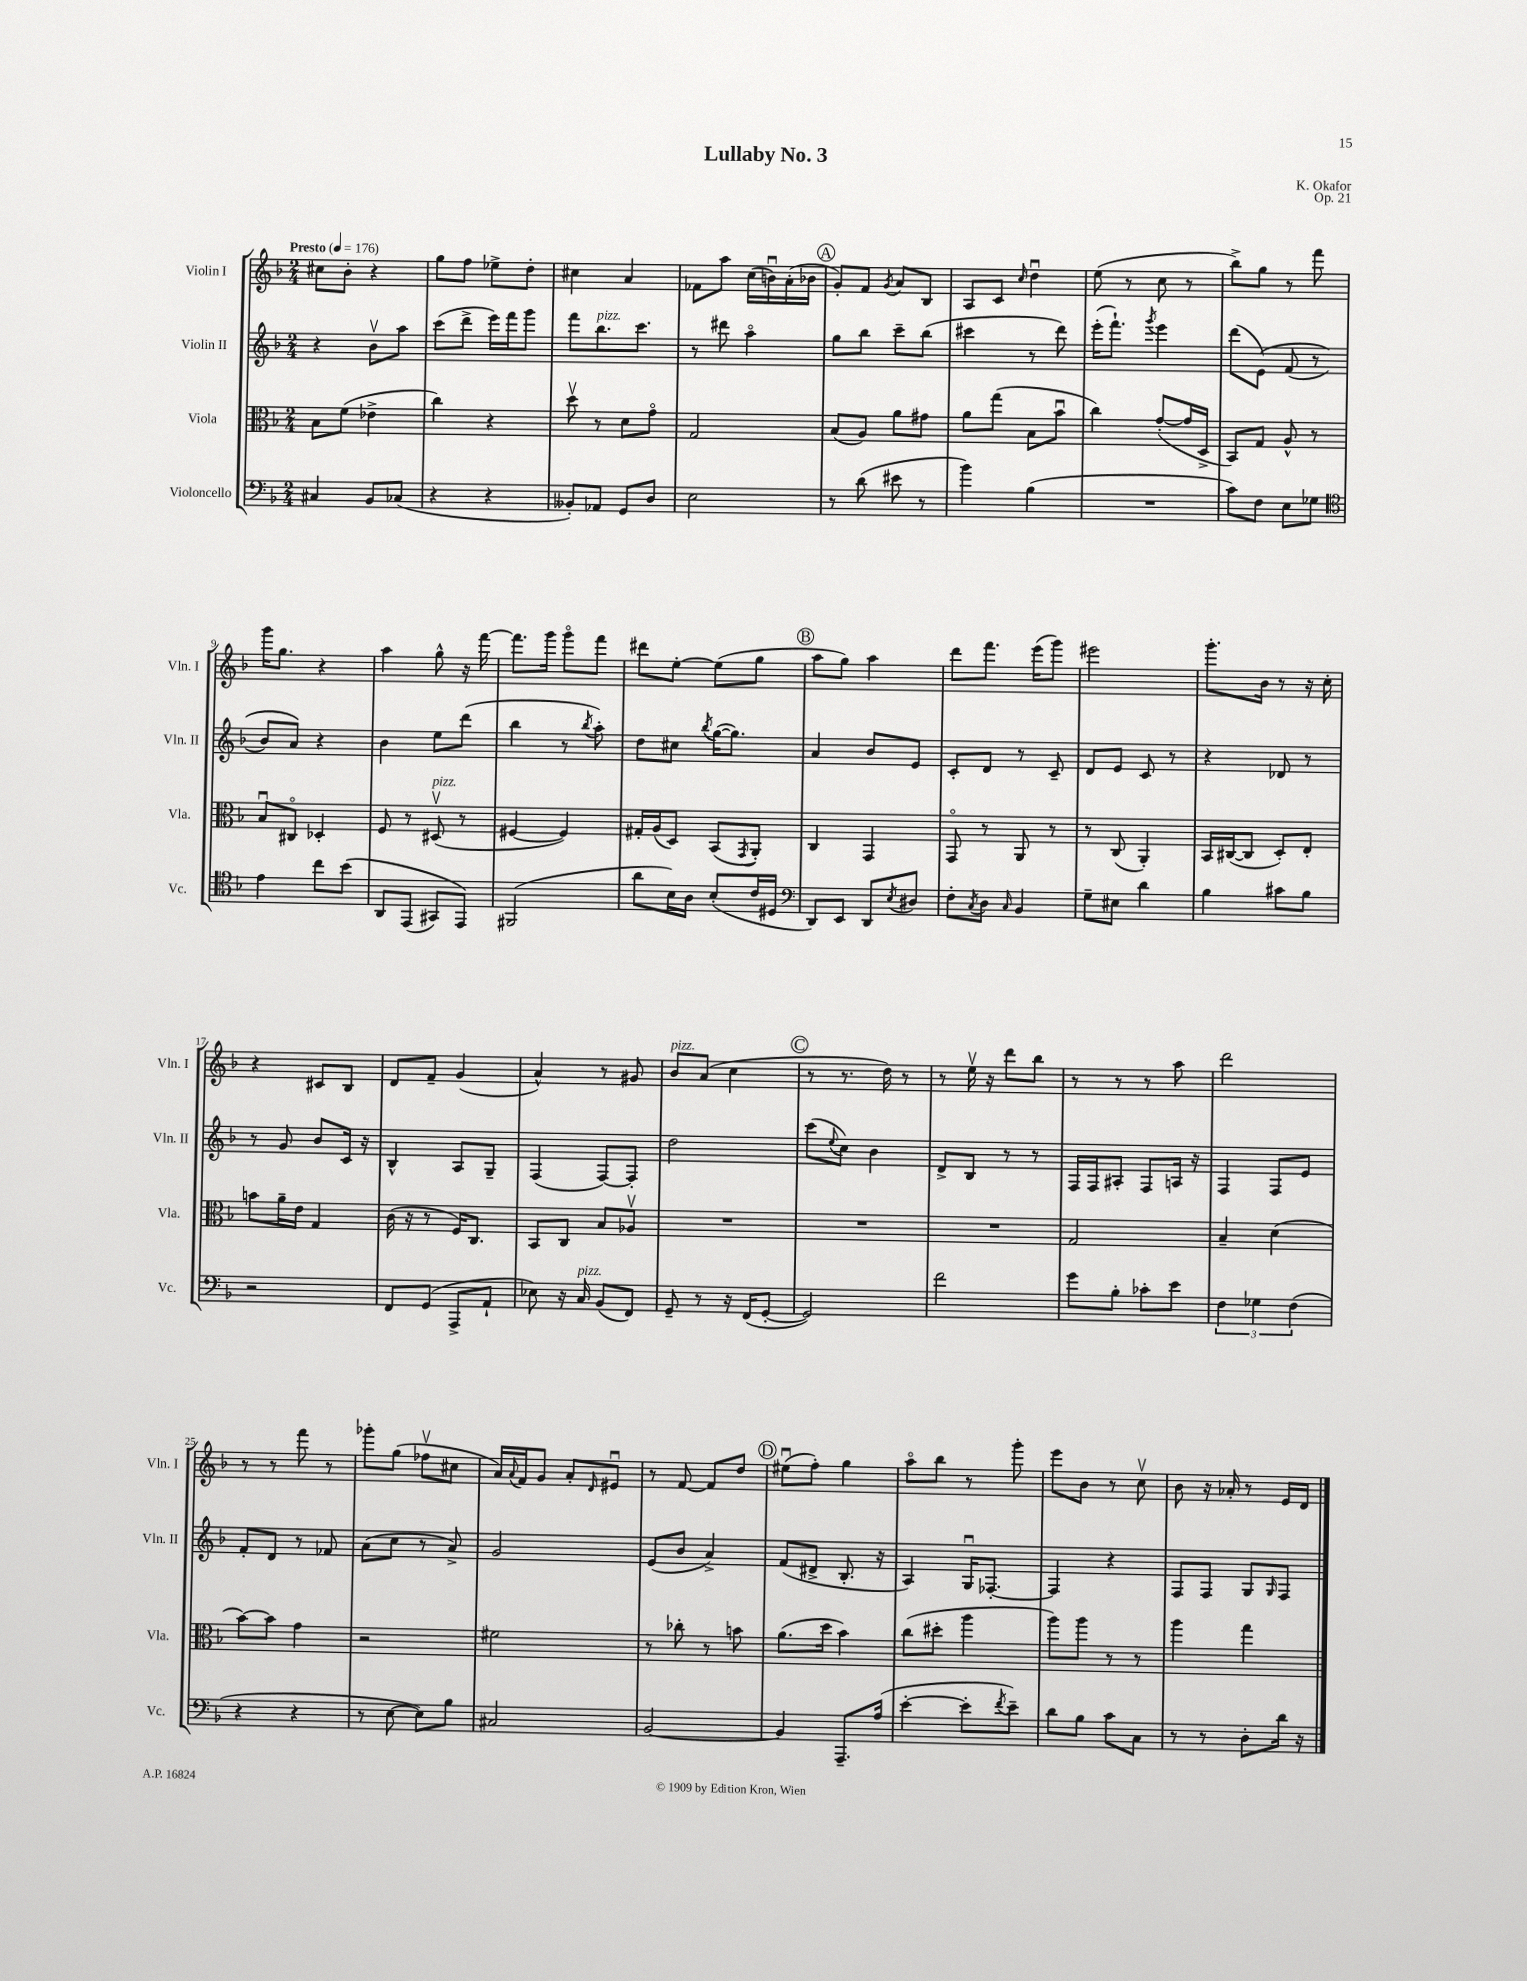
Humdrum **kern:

**kern	**kern	**kern	**kern
*part4	*part3	*part2	*part1
*staff4	*staff3	*staff2	*staff1
*I"Violoncello	*I"Viola	*I"Violin II	*I"Violin I
*I'Vc.	*I'Vla.	*I'Vln. II	*I'Vln. I
*clefF4	*clefC3	*clefG2	*clefG2
*k[b-]	*k[b-]	*k[b-]	*k[b-]
*M2/4	*M2/4	*M2/4	*M2/4
*MM176	*MM176	*MM176	*MM176
=1	=1	=1	=1
!	!	!	!LO:TX:a:B:t=Presto
4C#X/	8B-\L	4r	8cc#X\L
.	(8f\J	.	8b-'\J
8BB-/L	4e-X^\	8b-v\L	4r
(8C-X/J	.	8aa\J	.
=2	=2	=2	=2
4r	4cc\)	(8ccc\L	8gg\L
.	.	8ddd^\J	8ff\J
4r	4r	16eee\LL)	8ee-X^\L
.	.	16fff\J	.
.	.	8ggg\J	8dd'\J
=3	=3	=3	=3
8BB--X'/L)	8ddv\	8fff\L	4cc#X\
!	!	!LO:TX:a:i:t=pizz.	!
8AA-X/J	8r	8.bb-\	.
8GG/L	8d\L	.	4a/
.	.	8.ccc\J	.
8D/J	8g\J	.	.
=4	=4	=4	=4
2E\	2G/	8r	8f-X\L
.	.	8ddd#X\	8aa\J
.	.	4aa\	(16cc\LL
.	.	.	16bnu\)
.	.	.	(16a'\
.	.	.	16b-X\JJ
!!LO:REH:place=s1:t=A
=5	=5	=5	=5
8r	(8B-/L	8gg\L	8g'/L)
(8d\	8A/J)	8bb-\J	8f/J
.	.	.	8qg/
8e#X\	8a\L	8ccc~\L	8a/L
8r	8g#X\J	(8bb-\J	8B-/J
=6	=6	=6	=6
4b-\)	8a\L	4ccc#X\	8A/L
.	(8gg\J	.	8c/J
.	.	.	16qqcc/
(4B-\	8B-\L	8r	4ddu\
.	8b-u\J	8ddd\)	.
=7	=7	=7	=7
2r	4cc\)	(16eee'\KL	(8ee\
.	.	8.fff`\J)	.
.	.	.	8r
.	.	8qggg/	.
.	([8g'/L	4eee\	8cc\
.	16g/L]	.	8r
.	16D^/JJ	.	.
=8	=8	=8	=8
8c\L)	8BB-/L)	(8ddd\L	8bb-^\L)
8F\J	8G/J	(8e\J)	8gg\J
8E\L	8A^^/	(8f/	8r
8G-X\J	8r	8r	8fff\
!!LO:LB:g=z
=9	=9	=9	=9
*clefC4	*	*	*
4e\	8B-u/L	8b-/L)	16ggg\KL
.	.	.	8.gg\J
.	8C#X/J	8a/J)	.
8cc\L	4D-X'/	4r	4r
(8b-\J	.	.	.
=10	=10	=10	=10
8AA/L	8F/	4b-\	4aa\
(8EE/J	8r	.	.
!	!LO:TX:a:i:t=pizz.	!	!
8GG#X/L)	(8D#Xv/	8ee\L	8gg^^\
8EE/J)	8r	(8ddd\J	16r
.	.	.	[16fff\
=11	=11	=11	=11
(2FF#X/	[4F#X/	4bb-\	8.fff\L]
.	.	.	16ggg\Jk
.	4F#/])	8r	8ggg\L
.	.	8qbb-/	.
.	.	8aa'\)	8fff\J
=12	=12	=12	=12
8a\L	16G#X'/LL	8dd\L	8ddd#X\L
.	(16A/J	.	.
16B-\L)	8D/J)	8cc#X\J	[8ee'\J
16A\JJ	.	.	.
.	.	8qbb-/	.
(8B-'/L	(8BB-/L	([16gg\KL	(8ee\L]
.	.	8.gg\J])	.
.	8qGG/	.	.
16c/L	8AA'/J)	.	8gg\J
16D#X/JJ	.	.	.
!!LO:REH:place=s1:t=B
=13	=13	=13	=13
*clefF4	*	*	*
8DD/L)	4C/	4a/	8aa\L
8EE/J	.	.	8gg\J)
8DD/L	4GG/	8b-/L	4aa\
8qE/	.	.	.
8D#X/J	.	8e/J	.
=14	=14	=14	=14
8F'\L	8GG/	8c'/L	8ddd\L
8qC/	.	.	.
8D\J	8r	8d/J	8.fff\J
16qqC/	.	.	.
4BB-/	8AA/	8r	.
.	.	.	(16eee\KL
.	8r	8c~/	8ggg\J)
=15	=15	=15	=15
8G~\L	8r	8d/L	2eee#X\
8E#X\J	(8C/	8e/J	.
4d\	4AA'/)	8c/	.
.	.	8r	.
=16	=16	=16	=16
4B-\	16BB-/LL	4r	8.ggg'\L
.	([16C#X/J	.	.
.	8C#/J]	.	.
.	.	.	16b-\Jk
8c#X\L	8D'/L)	8d-X/	8r
8B-\J	8E'/J	8r	16r
.	.	.	16cc'\
!!LO:LB:g=z
=17	=17	=17	=17
2r	8bn\L	8r	4r
.	16a~\L	8g/	.
.	16e\JJ	.	.
.	4G/	8b-/L	8c#X/L
.	.	16c/Jk	8B-/J
.	.	16r	.
=18	=18	=18	=18
8FF/L	(16c\	4B-^^/	8d/L
.	16r	.	.
(8GG/J	8r	.	8f~/J
8AAA^/L	16F/KL)	8A/L	(4g/
.	8.C/J	.	.
8AA`/J	.	8G~/J	.
=19	=19	=19	=19
8E-X\)	8BB-/L	(4F/	4a^^/)
16r	8C/J	.	.
!LO:TX:a:i:t=pizz.	!	!	!
16C/	.	.	.
(8BB-/L	8B-/L	[8F/L)	8r
8FF/J)	8A-Xv/J	8F'/J]	8g#X/
=20	=20	=20	=20
!	!	!	!LO:TX:a:i:t=pizz.
8GG~/	2r	2dd\	8b-/L
8r	.	.	(8a/J
16r	.	.	4cc\
(16FF/KL	.	.	.
[8GG'/J	.	.	.
!!LO:REH:place=s1:t=C
=21	=21	=21	=21
2GG/])	2r	(8ccc\L	8r
.	.	8qqee/	.
.	.	8cc\J)	8.r
.	.	4b-\	.
.	.	.	16dd\)
.	.	.	8r
=22	=22	=22	=22
2f\	2r	8d^/L	8r
.	.	8B-/J	16eev\
.	.	.	16r
.	.	8r	8ddd\L
.	.	8r	8bb-\J
=23	=23	=23	=23
8g\L	2G/	16F/LL	8r
.	.	16F/J	.
8B-'\J	.	8A#X'/J	8r
8c-X'\L	.	8F/L	8r
8e\J	.	16An/Jk	8aa\
.	.	16r	.
=24	=24	=24	=24
6F\	4B-~/	4F/	2ddd\
6G-X\	.	.	.
.	(4d\	8F/L	.
(6F\	.	.	.
.	.	8e/J	.
!!LO:LB:g=z
=25	=25	=25	=25
4r	[8b-\L)	8f'/L	8r
.	8b-\J]	8d/J	8r
4r	4g\	8r	8fff\
.	.	8f-X/	8r
=26	=26	=26	=26
8r	2r	(8a\L	8ggg-X'\L
[8E\	.	8cc\J	(8gg\J
8E\L])	.	8r	8ff-Xv\L
8B-\J	.	8a^/)	8cc#X\J
=27	=27	=27	=27
2C#X/	2f#X\	2g/	16a/LL)
.	.	.	8qqa/
.	.	.	16f/J
.	.	.	8g/J
.	.	.	8a'/L
.	.	.	16qqd/
.	.	.	8e#Xu/J
=28	=28	=28	=28
[2BB-/	8r	(8e/L	8r
.	8cc-X'\	8b-/J	[8f/
.	8r	4a^/)	8f/L]
.	8bn\	.	8dd/J
!!LO:REH:place=s1:t=D
=29	=29	=29	=29
4BB-/]	(8.a\L	(8f/L	(8ee#Xu\L
.	.	8d#X^/J	8ff'\J)
.	16dd\Jk	.	.
8.AAA~/L	4b-\)	8.B-'/	4gg\
(16A/Jk	.	16r	.
=30	=30	=30	=30
[4e'\	(8cc\L	4A/)	8aa\L
.	8dd#X'\J	.	8bb-\J
8e'\L]	4aa\	16Gu/KL	8r
.	.	[8.F-X'/J	.
8qf/	.	.	.
8e~\J)	.	.	8ggg'\
=31	=31	=31	=31
8d\L	8aa\L)	4F-/]	8eee\L
8B-\J	8aa\J	.	8b-\J
8c\L	8r	4r	8r
8C\J	8r	.	8ccv\
=32	=32	=32	=32
8r	4aa\	8F/L	8b-\
8r	.	8F/J	16r
.	.	.	16a-X'/
8D'\L	4gg\	8G/L	8r
.	.	16qqG/	.
16d\Jk	.	8F/J	16e/LL
16r	.	.	16d/JJ
==	==	==	==
*-	*-	*-	*-
